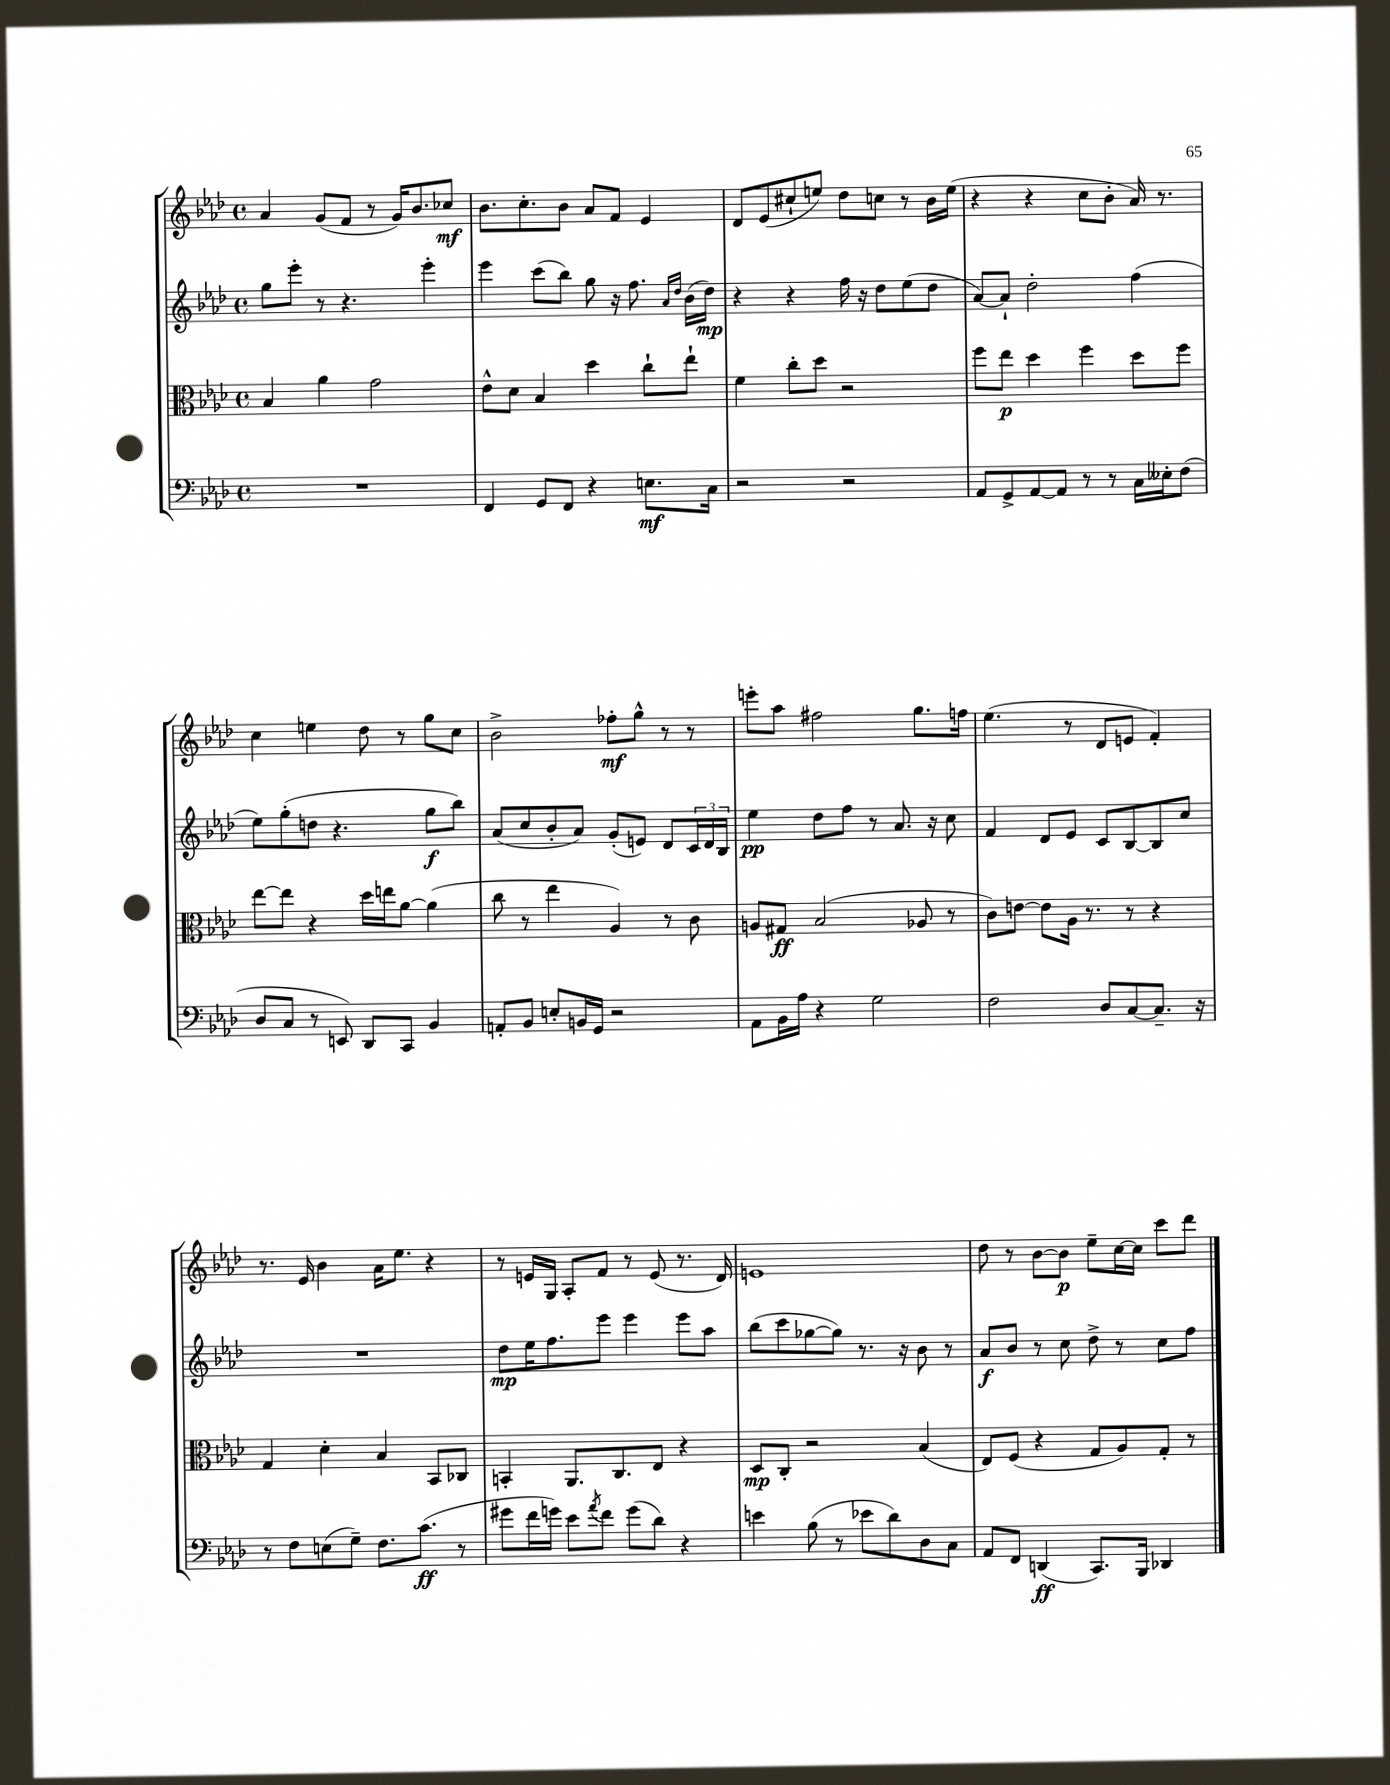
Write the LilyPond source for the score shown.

<<
\new StaffGroup <<
\new Staff = "s0" {
    \clef treble \key aes \major \defaultTimeSignature \time 4/4
    aes'4 g'8( f'8 r8 g'16) bes'8. ces''8\mf |
    bes'8. c''8.-. bes'8 aes'8 f'8 ees'4 |
    des'8 ees'8( cis''8-! e''8) des''8 c''8 r8 bes'16 e''16( |
    r4 r4 c''8 bes'8-. aes'16) r8. |
    c''4 e''4 des''8 r8 g''8 c''8 |
    bes'2-> fes''8-.\mf g''8-^ r8 r8 |
    e'''8-. aes''8 fis''2 g''8. f''16 |
    ees''4.( r8 des'8 e'8 f'4-.) |
    r8. ees'16 bes'4 aes'16 ees''8. r4 |
    r8 e'16 g16 aes8-. f'8 r8 e'8( r8. des'16) |
    e'1 |
    des''8 r8 bes'8~ bes'8\p ees''8-- c''16~ c''16 c'''8 des'''8 \bar "|." |
}
\new Staff = "s1" {
    \clef treble \key aes \major \defaultTimeSignature \time 4/4
    g''8 ees'''8-. r8 r4. ees'''4-. |
    ees'''4 c'''8( bes''8) g''8 r16 f''8. \grace { aes'16 des''16 } bes'16( des''16\mp) |
    r4 r4 f''16 r16 des''8 ees''8( des''8 |
    aes'8~) aes'8-! des''2-. f''4( |
    ees''8) g''8-.( d''8 r4. g''8\f bes''8) |
    aes'8( c''8 bes'8-. aes'8) g'8-.( e'8) des'8 \tuplet 3/2 { c'16 des'16 bes16 } |
    ees''4\pp des''8 f''8 r8 aes'8. r16 c''8 |
    f'4 des'8 ees'8 c'8 bes8~ bes8 c''8 |
    R1 |
    des''8\mp ees''16 f''8. ees'''8 ees'''4 ees'''8 aes''8 |
    bes''8( c'''8 ges''8~ ges''8) r8. r16 bes'8 r8 |
    aes'8\f bes'8 r8 c''8 des''8-> r8 c''8 f''8 \bar "|." |
}
\new Staff = "s2" {
    \clef alto \key aes \major \defaultTimeSignature \time 4/4
    bes4 aes'4 g'2 |
    ees'8-^ des'8 bes4 des''4 c''8-! ees''8-! |
    f'4 c''8-. des''8 r2 |
    f''8 ees''8\p des''4 f''4 des''8 f''8 |
    ees''8~ ees''8 r4 des''16 e''16 aes'8~ aes'4( |
    c''8 r8 ees''4 aes4) r8 c'8 |
    a8 gis8\ff bes2( aes8 r8 |
    c'8) e'8~ e'8 aes16 r8. r8 r4 |
    g4 des'4-. bes4 bes,8 ces8 |
    b,4-. aes,8. c8. ees8 r4 |
    des8\mp c8-. r2 bes4( |
    ees8) f8( r4 g8 aes8) g8-. r8 \bar "|." |
}
\new Staff = "s3" {
    \clef bass \key aes \major \defaultTimeSignature \time 4/4
    R1 |
    f,4 g,8 f,8 r4 e8.\mf c16 |
    r2 r2 |
    aes,8 g,8-> aes,8~ aes,8 r8 r8 c16 eeses16-. f8( |
    des8 c8 r8 e,8) des,8 c,8 bes,4 |
    a,8-. bes,8 e8-. b,16 g,16 r2 |
    aes,8 bes,16 aes16 r4 g2 |
    f2 des8 c8~ c8.-- r16 |
    r8 f8 e8( g8--) f8. c'8.\ff( r8 |
    gis'8 f'16 g'16) ees'8 \acciaccatura { aes'8 } f'8 g'8( des'8) r4 |
    e'4 bes8( r8 ees'8 des'8) des8 c8 |
    aes,8 f,8 d,4\ff( c,8.) bes,,16 des,4 \bar "|." |
}
>>
>>
\layout { \context { \Score \remove "Bar_number_engraver" } }
